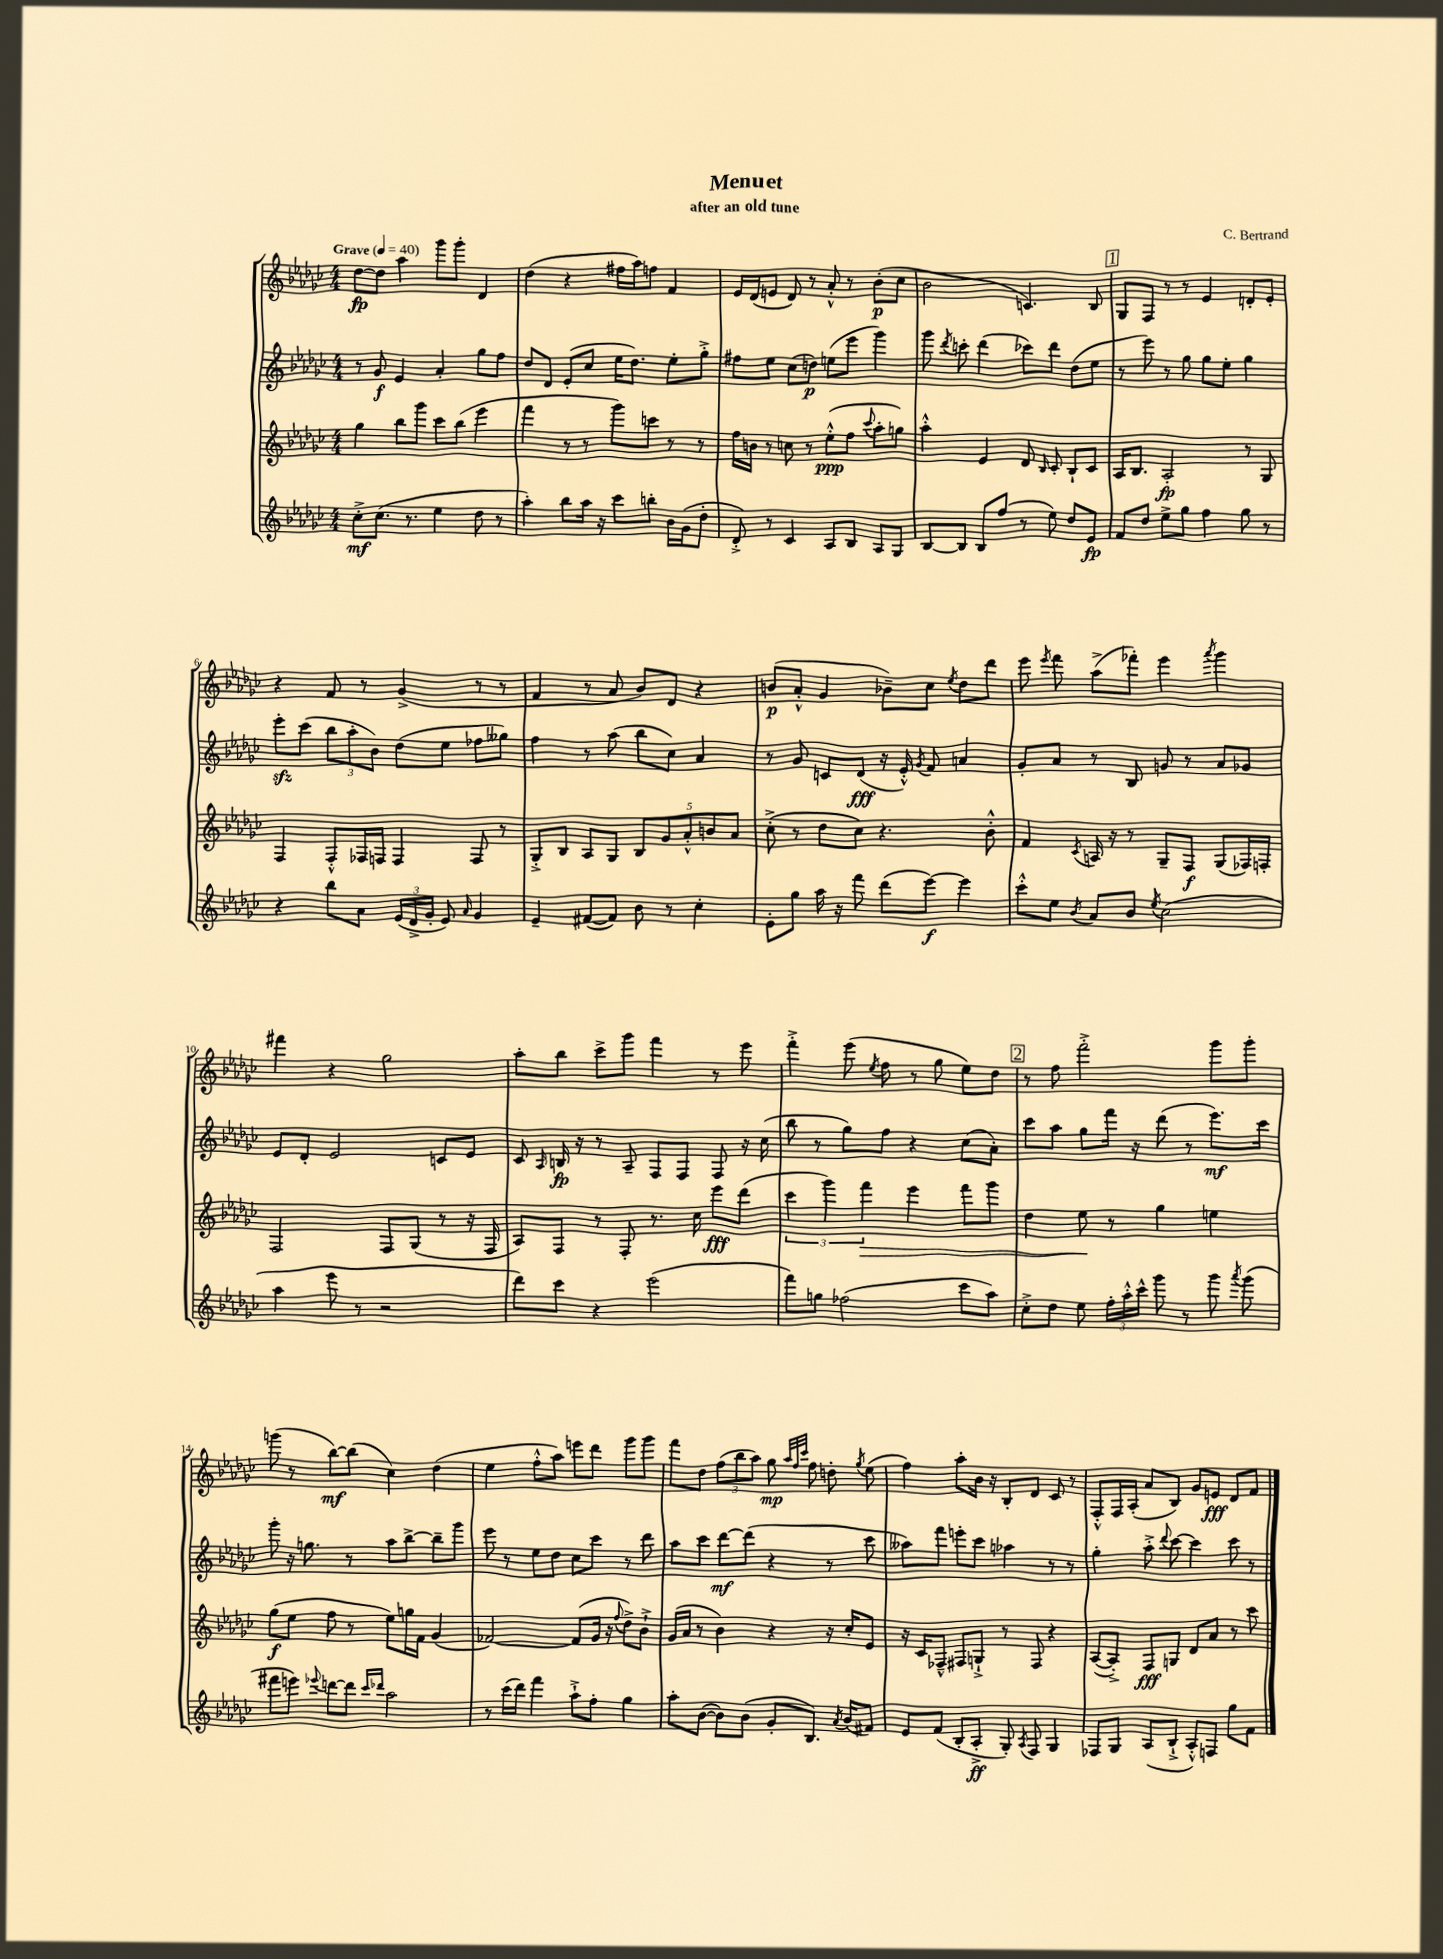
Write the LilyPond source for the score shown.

\header { title = "Menuet" composer = "C. Bertrand" subtitle = "after an old tune" }
<<
\new StaffGroup <<
\new Staff = "s0" {
    \clef treble \key ges \major \numericTimeSignature \time 4/4 \tempo "Grave" 4 = 40
    \autoBeamOff des''8[~\fp des''8] aes''4 ges'''8[ ges'''8]-. des'4 |
    des''4( r4 fis''16[ aes''16) f''8] f'4 |
    ees'16[ des'16( e'8] des'8) r8 aes'8-.-^ r8 bes'8[-.\p( ces''8] |
    bes'2 c'4.) bes8 |
    \mark \markup { \box "1" } ges8[ f8] r8 r8 ees'4 d'8[-. ees'8]-. |
    r4 f'8 r8 ges'4->( r8 r8 |
    f'4 r8 aes'8 bes'8[) des'8] r4 |
    b'8[\p( aes'8]-.-^ ges'4 bes'8[--) ces''8] \acciaccatura { ees''8 } des''8[ des'''8] |
    ees'''8 \acciaccatura { ees'''8 } f'''8 aes''8[->( fes'''8]-.) ees'''4 \acciaccatura { aes'''8 } ges'''4 |
    fis'''4 r4 ges''2 |
    aes''8[-. bes''8] ces'''8[-> ges'''8] f'''4 r8 ees'''8 |
    f'''4-.-> ees'''8( \acciaccatura { ees''8 } f''8 r8 ges''8 ees''8[) des''8] |
    \mark \markup { \box "2" } r8 f''8 f'''2-.-> ges'''8[ ges'''8]-. |
    g'''8( r8 bes''8[~\mf) bes''8]( ces''4) des''4( |
    ees''4 f''8[-.-^ aes''8]) e'''8[ des'''8] ges'''8[ ges'''8] |
    f'''8[ des''8] \tuplet 3/2 { f''8[( bes''8 aes''8]) } ges''8\mp \grace { aes''32[ f''32 ces'''32] } f''8 d''8-. \acciaccatura { ges''8 } ees''8( |
    f''4) aes''8[-. bes'16] r16 bes8[-. des'8] ces'8 r8 |
    f8[-.-^ f16 aes16]-.( aes'8[ bes8]) ges'8[ e'8]\fff des'8[ f'8] \bar "|." |
}
\new Staff = "s1" {
    \clef treble \key ges \major \numericTimeSignature \time 4/4
    \autoBeamOff r8 ges'8\f ees'4 aes'4-. ges''8[ f''8] |
    des''8[ des'8] ees'8[-.( ces''8] ees''16[ des''8.]) ees''8[-. ges''8]-.-> |
    fis''8[ ees''8] ces''8[( d''8]\p) e''8[( ees'''8] ges'''4) |
    ges'''8 \acciaccatura { des'''8 } c'''8-. des'''4( ces'''8[) des'''8] des''8[( ees''8] |
    \mark \markup { \box "1" } r8 ees'''8) r8 ges''8 ges''8[ ees''8]-. ges''4 |
    ees'''8[-.\sfz ces'''8]( \tuplet 3/2 { bes''8[ aes''8-. bes'8]) } des''8[( ees''8] fes''8[ geses''8]) |
    f''4 r8 aes''8( bes''8[ ces''8]) aes'4 |
    r8 ges'8 c'8[ des'8]\fff( r16 ees'16-.-^) \acciaccatura { ges'8 } f'8 a'4 |
    ges'8[-. aes'8] r8 bes8 g'8 r8 aes'8[ ges'8] |
    ees'8[ des'8]-. ees'2 c'8[ ees'8] |
    ces'8 \grace { aes16 } b16\fp r16 r8 aes8-- f8[ f8] f8 r16 ces''16( |
    bes''8 r8 ges''8[) f''8] r4 ces''8[( aes'8]-.) |
    \mark \markup { \box "2" } ces'''8[ aes''8] ges''8[ f'''16] r16 des'''8( r8 ees'''8.[\mf) ces'''16] |
    ges'''8-. r16 g''8. r8 aes''8[ bes''8]~-> bes''8[-- ges'''8] |
    ees'''8 r8 ees''8[ des''8] ces''8[ ces'''8] r8 des'''8 |
    aes''8[ ces'''8] des'''8[~\mf des'''8]( r4 r8 ces'''8 |
    aeses''8[) f'''8] e'''8[-. ces'''8] aes''4 r8 r8 |
    ges''4-. aes''8-.-> \appoggiatura { des'''8 } ces'''8~ ces'''4 ces'''8 r8 \bar "|." |
}
\new Staff = "s2" {
    \clef treble \key ges \major \numericTimeSignature \time 4/4
    \autoBeamOff ges''4 bes''8[ ges'''8] ces'''8[ bes''8]( ees'''4 |
    f'''4 r8 r8 ges'''8[) c'''8] r8 r8 |
    f''16[ b'16] r8 c''8 r8 ees''8[-.-^\ppp( f''8] \appoggiatura { ces'''8 } aes''8[-. g''8]) |
    aes''4-.-^ ees'4 des'8 \grace { bes16 } ces'8-. bes8[-! ces'8] |
    \mark \markup { \box "1" } aes16[ bes8.] aes2-.\fp r8 ges8 |
    f4 f8[-.-^ fes16 f16] f4 f8 r8 |
    ges8[-.-> bes8] aes8[ ges8] \tuplet 5/4 { bes8[ ges'8 aes'8-.-^ b'8 aes'8] } |
    ces''8-.->( r8 des''8[ ces''8]) r4. bes'8-.-^ |
    f'4 \acciaccatura { ces'8 } a16 r16 r8 ges8[-- f8]\f ges8[( fes16) f16]-. |
    f2 f8[ ges8]( r8 r16 f16 |
    aes8[) f8] r8 f8-. r8. ces''16 ees'''8[\fff des'''8]( |
    \tuplet 3/2 { ces'''4 ges'''4) f'''4\> } ees'''4 f'''8[ ges'''8] |
    \mark \markup { \box "2" } des''4 ees''8\! r8 ges''4 e''4 |
    ges''8[\f( ees''8] f''8 r8 ees''8[) g''16 f'16] ges'4( |
    fes'2~) fes'8[( ges'16] r16 \appoggiatura { f''8 } des''8[->) bes'8]-!-> |
    ges'16[( aes'16] r8 bes'4) r4 r16 ces''16[-. ees'8] |
    r16 ces'16[ fes8]---^ fis8[ g8]-!-> r8 fis8 r4 |
    aes8[~( aes8]-.->) f8[\fff g8] des'8[ aes'8] r8 ces'''8 \bar "|." |
}
\new Staff = "s3" {
    \clef treble \key ges \major \numericTimeSignature \time 4/4
    \autoBeamOff ces''8[-.->\mf ces''8.]( r8. ees''4 des''8 r8 |
    aes''4-.) bes''8[ aes''16] r16 ces'''8[ b''8]-. bes'16[ ges'16( des''8]-. |
    des'8-.->) r8 ces'4 aes8[ bes8] aes8[ ges8] |
    bes8[~ bes8] bes8[ f''8]( r8 ees''8) des''8[ ees'8]\fp |
    \mark \markup { \box "1" } f'8[ des''8] ees''8[-> ges''8] f''4 ges''8 r8 |
    r4 bes''8[ aes'8] \tuplet 3/2 { ees'16[( des'16-> ges'16]-. } ees'8) \grace { aes'16 } ges'4 |
    ees'4-- fis'8[~( fis'8]) bes'8 r8 ces''4-. |
    ees'8[-. ges''8] aes''16 r16 f'''8 des'''8[( ees'''8]~\f) ees'''4 |
    ces'''8[-.-^ ees''8] \acciaccatura { bes'8 } aes'8[ bes'8] \acciaccatura { ees''8 } ces''2( |
    aes''4 ees'''8 r8 r2 |
    des'''8[) ces'''8] r4 ees'''2( |
    f'''8[) g''8] fes''2( ces'''8[ aes''8]) |
    \mark \markup { \box "2" } ces''8[-.-> des''8] ees''8 \tuplet 3/2 { f''16[-. aes''16-.-^ ces'''16]-^ } ges'''8 r8 ges'''8 \acciaccatura { aes'''8 } ges'''8( |
    fis'''8[ e'''8]) \appoggiatura { ees'''8 } d'''8[~ d'''8] \grace { ces'''16[ des'''16] } aes''2 |
    r8 ces'''16[( des'''16]) f'''4 aes''8[-!-> f''8]-. ges''4 |
    aes''8[-. bes'8]~( bes'8[) bes'8]( ges'8[-. bes8.]) \acciaccatura { aes'8 } bes'16[( fis'8]) |
    ees'8[ f'8]( bes8[-. aes8]-.->\ff ges8-.) \acciaccatura { aes8 } f8 ges4 |
    fes8[ ges8] aes8[( bes8]-!-> aes8[-.-^) f8] ges''8[ f'8] \bar "|." |
}
>>
>>
